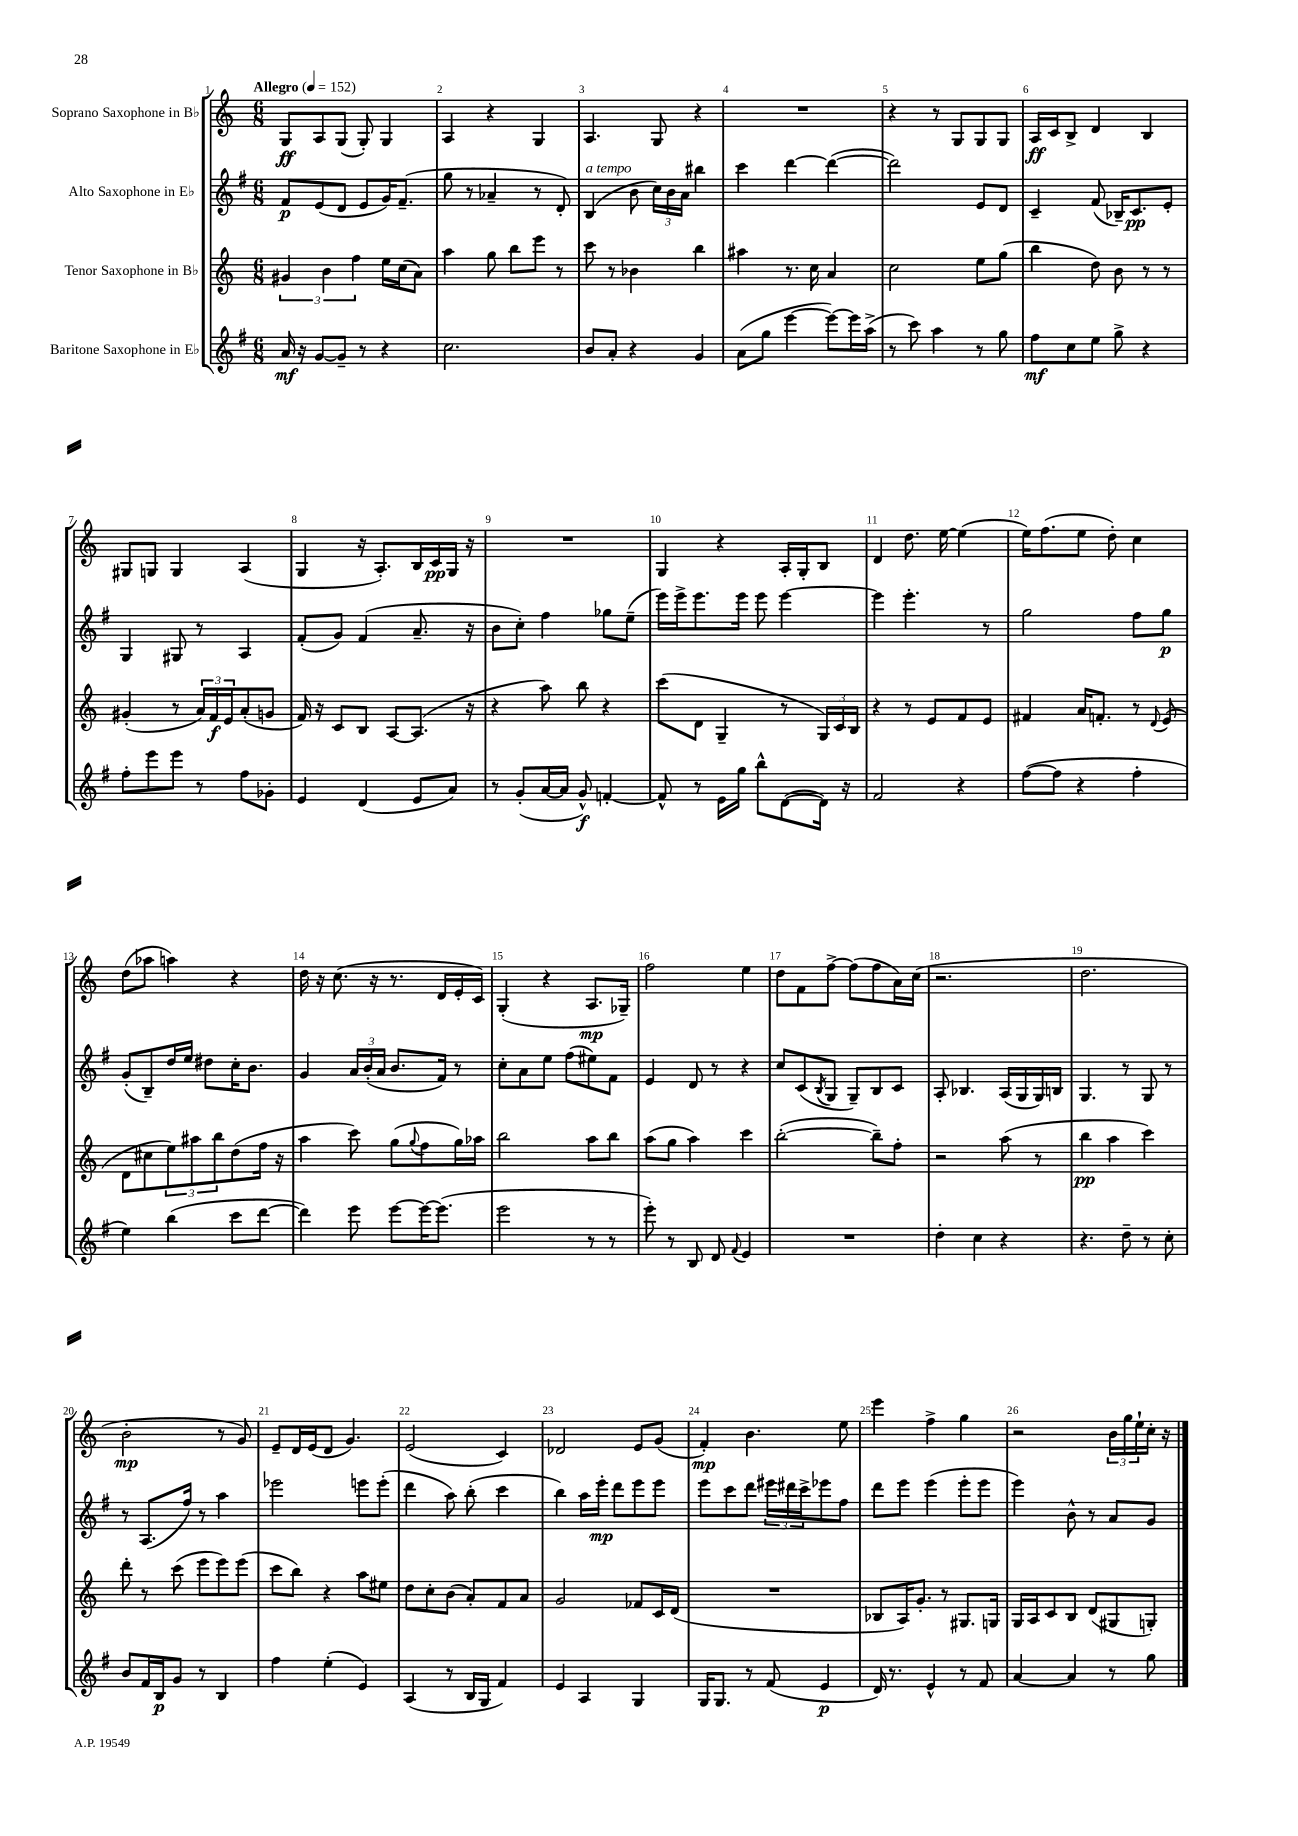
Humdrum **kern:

**kern	**kern	**kern	**kern
*staff4	*staff3	*staff2	*staff1
*clefG2	*clefG2	*clefG2	*clefG2
*k[f#]	*k[]	*k[f#]	*k[]
*M6/8	*M6/8	*M6/8	*M6/8
*MM152	*MM152	*MM152	*MM152
16a/	6g#/	8f#/L	8G/L
16r	.	.	.
[8g/L	.	(8e/	8A/
.	6b\	.	.
8g~/]J	.	8d/J	(8G/J
.	6ff\	.	.
8r	.	8e/L	8G'/)
4r	16ee\LL	16g/K)	4G/
.	(16cc\J	(8.f#~/J	.
.	8a\J)	.	.
=	=	=	=
2.cc\	4aa\	8gg\	4A/
.	.	8r	.
.	8gg\	4a-~/	4r
.	8bb\L	.	.
.	8eee\J	8r	4G/
.	8r	8d'/)	.
=	=	=	=
8b/L	8ccc\	(4B/	4.A/
8a'/J	8r	.	.
4r	4b-\	8b\	.
.	.	24cc\LL)	8G/
.	.	24b\	.
.	.	24a\JJ	.
4g/	4bb\	4bb#\	4r
=	=	=	=
(8a\L	4aa#\	4ccc\	2.r
8gg\J	.	.	.
[4eee\	8.r	[4ddd\	.
.	16cc\	.	.
8eee\_L)	4a/	(4ddd\_	.
16eee\]L	.	.	.
(16aa^\JJ	.	.	.
=	=	=	=
8r	2cc\	2ddd\])	4r
8ccc\)	.	.	.
4aa\	.	.	8r
.	.	.	8G/L
8r	8ee\L	8e/L	8G/
8gg\	(8gg\J	8d/J	8G/J
=	=	=	=
8ff#\L	4bb\	4c~/	16A/LL
.	.	.	16c/J
8cc\	.	.	8B^/J
8ee\J	8dd\)	(8f#/	4d/
8gg^\	8b\	16B-~/LK)	.
.	.	8.c/	.
4r	8r	.	4B/
.	8r	8e'/J	.
=	=	=	=
8ff#'\L	(4g#'/	4G/	8G#/L
8eee\	.	.	8G/J
8eee\J	8r	8G#/	4G/
8r	24a/LL)	8r	.
.	24f/	.	.
.	24e/J	.	.
8ff#\L	(8a'/	4A/	(4A/
8g-'\J	8g/J	.	.
=	=	=	=
4e/	16f/)	(8f#'/L	4G/
.	16r	.	.
.	8c/L	8g/J)	.
(4d/	8B/J	(4f#/	16r
.	.	.	8.A'/L)
.	[8A/L	.	.
8e/L	(8.A/]J	8.a~/	16B/L
.	.	.	16c/
8a/J)	.	.	16G/JJ
.	16r	16r	16r
=	=	=	=
8r	4r	8b\L	2.r
(8g'/L	.	8cc'\J)	.
[16a/L	8aa\)	4ff#\	.
16a/]JJ	.	.	.
8g^^/)	8bb\	.	.
[4f'/	4r	8gg-\L	.
.	.	(8ee~\J	.
=	=	=	=
8f^^/]	(8ccc\L	16eee\LL)	4G/
.	.	16eee^\J	.
8r	8d\J	8.eee\	.
16e\LL	4G~/	.	4r
16gg\JJ	.	16eee\Jk	.
8bb^^\L	.	8eee\	.
([8d\	8r	[4eee\	16A'/LL
.	.	.	16G'/J
16d\]Jk)	24G/LL)	.	8B/J
.	24c/	.	.
16r	.	.	.
.	24B/JJ	.	.
=	=	=	=
2f#/	4r	4eee\]	4d/
.	8r	4.eee'\	8.dd\
.	8e/L	.	.
.	.	.	[16ee\
4r	8f/	.	(4ee\]
.	8e/J	8r	.
=	=	=	=
([8ff#\L	4f#/	2gg\	16ee\LK)
.	.	.	(8.ff\
8ff#\]J	.	.	.
4r	16a/LK	.	8ee\J
.	8.f'/J	.	.
.	.	.	8dd'\)
4ff#'\	8r	8ff#\L	4cc\
.	8qqd/	.	.
.	(8e/	8gg\J	.
=	=	=	=
4ee\)	8d\L	(8g'/L	(8dd\L
.	8cc#\	8B~/)	8aa-\J
(4bb\	12ee\)	16dd/L	4aa\)
.	.	16ee/JJ	.
.	12aa#\	.	.
.	.	8dd#\L	.
.	12bb\	.	.
8ccc\L	(8dd\	16cc'\K	4r
.	.	8.b\J	.
[8ddd\J	16ff\Jk	.	.
.	16r	.	.
=	=	=	=
4ddd\])	4aa\	4g/	16dd\
.	.	.	16r
.	.	.	(8.cc\
8eee\	8ccc\)	24a/LL	.
.	.	(24b'/	.
.	.	.	16r
.	.	24a/JJ	.
[8eee\L	(8gg\L	8.b/L	8.r
.	8qqgg/	.	.
16eee\_K	8ff\	.	.
(8.eee\]J	.	16f#/Jk)	16d/LL
.	16gg\L)	8r	16e'/
.	16aa-\JJ	.	16c/JJ)
=	=	=	=
2eee\	2bb\	8cc'\L	(4G'/
.	.	8a\	.
.	.	8ee\J	4r
.	.	(8ff#\L	.
8r	8aa\L	8ee#\)	8.A/L
8r	8bb\J	8f#\J	.
.	.	.	16G-~/Jk)
=	=	=	=
8eee'\)	(8aa\L	4e/	2ff\
8r	8gg\J	.	.
8B/	4aa\)	8d/	.
8d/	.	8r	.
8qqf#/	.	.	.
4e/	4ccc\	4r	4ee\
=	=	=	=
2.r	([2bb'\	8cc/L	8dd\L
.	.	(8c/	8f\
.	.	8qB/	.
.	.	8G/J	[8ff^\J
.	.	8G~/L)	(8ff\]L
.	8bb~\]L)	8B/	8ff\
.	8ff'\J	8c/J	16a\L)
.	.	.	(16cc\JJ
=	=	=	=
4dd'\	2r	8A'/	2.r
.	.	4.B-/	.
4cc\	.	.	.
4r	(8aa\	(16A/LL	.
.	.	16G/	.
.	8r	16G/)	.
.	.	16B/JJ	.
=	=	=	=
4.r	4bb\	4.G/	2.dd\
.	4aa\	.	.
8dd~\	.	8r	.
8r	4ccc\)	8G/	.
8cc'\	.	8r	.
=	=	=	=
8b/L	8ddd'\	8r	2b'\
16f#/L	8r	(8.A/L	.
16B/J	.	.	.
8g/J	(8ccc\	.	.
.	.	16ff#/Jk)	.
8r	8eee\L	8r	.
4B/	8eee\)	4aa\	8r
.	(8eee\J	.	8g/)
=	=	=	=
4ff#\	8ccc\L	2eee-\	8e~/L
.	8bb\J)	.	16d/L
.	.	.	(16e/J
(4ee'\	4r	.	8d/J
.	.	.	4.g/)
4e/)	8aa\L	8eee\L	.
.	8ee#\J	(8eee'\J	.
=	=	=	=
(4A/	8dd\L	4ddd\	(2e/
.	8cc'\	.	.
8r	(8b\J	8aa\)	.
16B/LL	8a'/L)	(8bb'\	.
16G/JJ	.	.	.
4f#/)	8f/	4ccc\	4c/)
.	8a/J	.	.
=	=	=	=
4e/	2g/	4bb\)	2d-/
4A/	.	16aa\LL	.
.	.	16eee'\JJ	.
.	.	8ddd\L	.
4G/	8f-/L	8eee\	8e/L
.	16c/L	8eee\J	(8g/J
.	(16d/JJ	.	.
=	=	=	=
16G/LK	2.r	8eee\L	4f'/)
8.G/J	.	.	.
.	.	8ccc\	.
8r	.	8ddd\J	4.b\
(8f#/	.	24eee#\LL	.
.	.	24ddd#\	.
.	.	24ccc^\J	.
4e/	.	8eee-\	.
.	.	8ff#\J	8ee\
=	=	=	=
16d/)	8B-/L	8ddd\L	4eee\
8.r	.	.	.
.	16A/K)	8eee\J	.
.	8.g'/J	.	.
4e^^/	.	(4eee\	4ff^\
.	8r	.	.
8r	8.G#/L	8eee'\L	4gg\
8f#/	.	8eee\J	.
.	16G/Jk	.	.
=	=	=	=
[4a/	16G/LL	4eee\)	2r
.	16A/J	.	.
.	8c/	.	.
4a/]	8B/J	8b^^\	.
.	(8d/L	8r	.
8r	8G#/	8a/L	24b\LL
.	.	.	24gg\
.	.	.	24ee`\
8gg\	8G'/J)	8g/J	16cc'\JJ
.	.	.	16r
==	==	==	==
*-	*-	*-	*-
